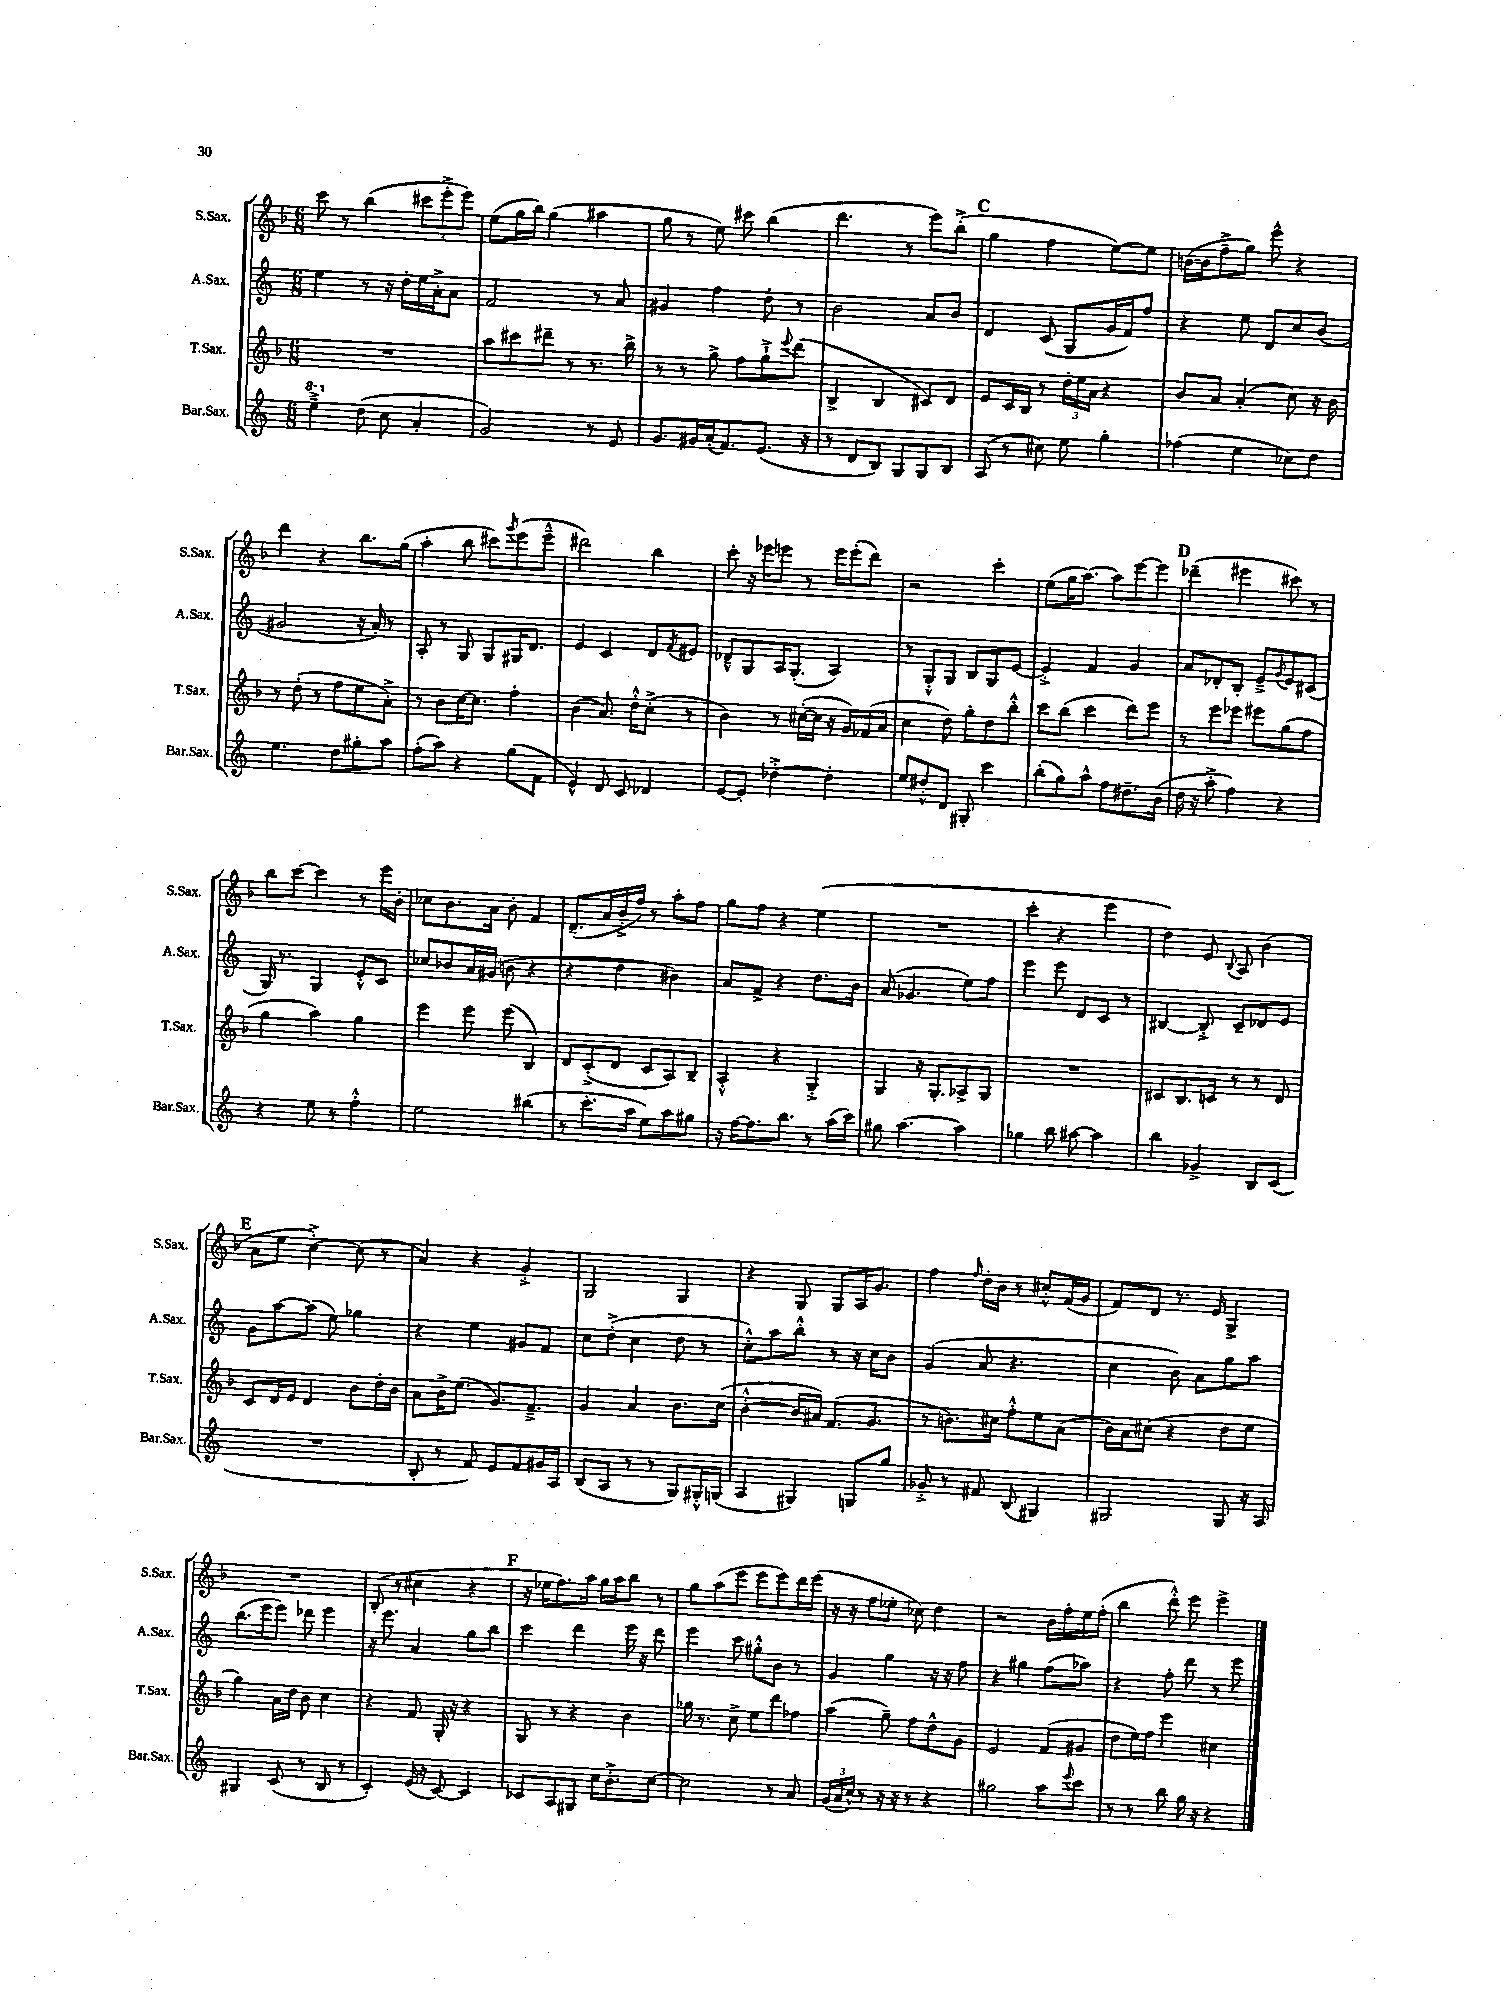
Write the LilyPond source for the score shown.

<<
\new StaffGroup <<
\new Staff = "s0" \with { instrumentName = "S.Sax." shortInstrumentName = "S.Sax." } {
    \clef treble \key f \major \numericTimeSignature \time 6/8
    c'''8 r8 bes''4( \tuplet 3/2 { cis'''8 e'''8-.-> e'''8) } |
    e''8( g''16 bes''16) g''4( ais''4 |
    g''8 r8 e''8) cis'''8 bes''4( |
    d'''4. r8 e'''8) bes''8-.->( |
    \mark \markup { \bold "C" } g''4 f''4 e''8~) e''8 |
    b'16~( b'16 f''8---> g''8) e'''8-^ r4 |
    d'''4 r4 bes''8. g''16( |
    a''4-. bes''8 cis'''8) \acciaccatura { g'''8 } e'''8( e'''8---^ |
    dis'''2) bes''4 |
    c'''8-. r16 ees'''16 e'''8 r8 e'''16 e'''16-.( d'''8) |
    r2 c'''4-. |
    e''8( g''16 a''8.~) a''8 e'''8~ e'''8 |
    \mark \markup { \bold "D" } des'''4--( eis'''4 cis'''8) r8 |
    bes''8 c'''8~ c'''4 r8 e'''16 bes'16-. |
    ces''8 bes'8. a'16 bes'8-. f'4 |
    d'8.--( a'16 bes'16-.-> f''16) r8 a''8-. f''8 |
    g''8 f''8 r4 e''4( |
    R2. |
    c'''4-. r4 e'''4 |
    d''4) e'8 \appoggiatura { bes8 } a8 bes'4( |
    \mark \markup { \bold "E" } a'8 e''8 c''4~-.->) c''8( r8 |
    a'4) r4 g'4-.-> |
    g2 g4 |
    r4 g8 g8 a16 g'8. |
    f''4 \grace { f''16 } d''16-. bes'16 r8 cis''8-.-^ f'16( g'16 |
    f'8) d'8 r8. e'16 g4-> |
    R2. |
    bes8-.( r8 cis''4 r4 |
    \mark \markup { \bold "F" } r16 ees''16 f''8.) a''16 g''16 a''16 bes''8 r8 |
    g''8 a''8( e'''8 e'''8 e'''8) d'''16 e'''16( |
    r16 r16 f''8 ees''8-. ces''8) d''4 |
    r2 bes'16 f''16-. e''16 f''16-.( |
    bes''4 d'''8-.-^) e'''8 e'''4-> \bar "|." |
}
\new Staff = "s1" \with { instrumentName = "A.Sax." shortInstrumentName = "A.Sax." } {
    \clef treble \key c \major \numericTimeSignature \time 6/8
    e''4 r8 r16 d''16-. e''16 a'16-.-> a'8 |
    f'2 r8 a'8 |
    gis'4 f''4 d''8-. r8 |
    b'2 a'8 b'8 |
    \mark \markup { \bold "C" } d'4 c'8( g8 g'16 f'16) f''8 |
    r4 e''8 d'8 c''8 b'8( |
    gis'2 r16 a'16-.) r8 |
    a8-. r8 g8 g8 gis16 d'8. |
    e'4 c'4 d'8 \acciaccatura { f'8 } eis'8 |
    des'8---^ g8 a16 g8.-.( a4) |
    r8 g8-.-^ g8 b8 g8 e'8~ |
    e'4-.-> f'4 g'4 |
    \mark \markup { \bold "D" } a'8 des'8-. b8-. e'8---> \acciaccatura { g'8 } e'8 cis'8( |
    g16) r8. g4 e'8-.-^ c'8 |
    ces''8 bes'8 a'16 gis'16( b'8 r4 |
    r4 d''4 bis'4) |
    a'8 f'8-> r4 d''8. b'16 |
    a'8( ges'4. e''8) f''8 |
    e'''4 e'''8 d'8 c'8 r8 |
    bis4~ bis8-.-> c'8-- des'8 e'8 |
    \mark \markup { \bold "E" } g'8 a''8~ a''8( e''8) ges''4 |
    r4 e''4 gis'8 f'8 |
    c''8 d''8-.->( c''4 d''8 r8 |
    c''8-.-^) a''8 b''8-.-^ r8 r16 c''16 b'8 |
    g'4( a'8 r4. |
    c''4 b'8) a'8 g''8 a''8 |
    b''8.( e'''16 e'''8) des'''8 e'''4 |
    r16 e'''8. a'4 g''8 b''8 |
    \mark \markup { \bold "F" } c'''4 d'''4 e'''16 r16 d'''8 |
    e'''4 c'''8 gis''8-.-^ b'8 r8 |
    g'4 g''4 r16 r16 f''8 |
    r4 gis''4 f''8( aes''8) |
    r4 f''8-. d'''8 r8 e'''8 \bar "|." |
}
\new Staff = "s2" \with { instrumentName = "T.Sax." shortInstrumentName = "T.Sax." } {
    \clef treble \key f \major \numericTimeSignature \time 6/8
    R2. |
    a''8 cis'''8 dis'''8-- r8 r8. bes''16-> |
    r8 r8 g''8-> f''8 g''8-!-> \appoggiatura { e'''8 } d'''8( |
    bes4-> bes4 cis'8) d'8 |
    \mark \markup { \bold "C" } e'8 c'16 bes16 r8 \tuplet 3/2 { d''16-. e''16 a'16 } r4 |
    bes'8 a'8 a'4-.( c''8) r16 bes'16 |
    r8 d''8-.( r8 f''8 e''8 a'8-.->) |
    r8 bes'8 c''16~ c''8. f''4-. |
    bes'4( a'8.) d''16-.-^ c''8-.->( r8 |
    bes'4) r8 cis''16~-.( cis''16 r16 g'16) fes'16( a'16 |
    c''4 d''8) g''8-. d''8 bes''8-.-^ |
    c'''8 bes''8( c'''4 d'''8) e'''8 |
    \mark \markup { \bold "D" } r8 e'''8 ees'''8 eis'''8 g''8( f''8 |
    g''4 a''4) g''4 |
    e'''4 e'''8 e'''8( bes4) |
    d'8 c'8-.->( d'8 c'8 a8) bes8-- |
    a4-.-^ r4 g4-.-> |
    g4 r16 g8.-. aes8-> g8 |
    R2. |
    cis'8 bes8. c'16 r8 r8 d'8 |
    \mark \markup { \bold "E" } c'8 d'16 e'16 d'4 bes'8 d''16-. bes'16 |
    a'8 bes'16-> e''8.( g'8.) f'8.---> |
    g'4 a'4 bes'8. c''16( |
    bes'4~-.-^ bes'16 ais'16) f'8.( g'8. |
    r8 b'8.) cis''16 f''8-.-^ e''8 a'8( |
    bes'16) a'16 cis''8( r4 d''8 e''8 |
    g''4) a'16 d''16 bes'8 c''4 |
    r4 f'8 g16-. r16 r4 |
    \mark \markup { \bold "F" } g8 r8 r4 bes'4 |
    ges''16 r8. c''8-> e''8 d'''8 fes''8 |
    a''4( g''8--) f''8 d''8-^ g'8 |
    e'2 f'8( gis'8 |
    d''8 e''16) f''16 e'''4 cis''4 \bar "|." |
}
\new Staff = "s3" \with { instrumentName = "Bar.Sax." shortInstrumentName = "Bar.Sax." } {
    \clef treble \key c \major \numericTimeSignature \time 6/8
    \ottava #1 e'''4---> \ottava #0 d''8( c''8 a'4-. |
    g'2) r8 e'8 |
    g'8. gis'16 a'16-.( f'8.) e'8.( r16 |
    r8 d'8 b8) g8 g8 b8 |
    \mark \markup { \bold "C" } a8( r8 cis''8) e''8 g''4-. |
    fes''4( e''4 ces''8) d''8 |
    e''4. d''8 gis''8-. a''8 |
    f''8-.( a''8) r4 g''8( f'8 |
    e'4-^) d'8 c'8 des'4 |
    e'8~ e'8-. des''4~-.-> des''4-. |
    e''8 dis''8-.-^ d'8 gis8-. c'''4 |
    b''8-.( g''8) a''8-^ f''8 dis''8.-- b'16( |
    \mark \markup { \bold "D" } d''16 r16 a''8-.-> f''4) r4 |
    r4 e''8 r8 f''4-.-^ |
    e''2 bis''4( |
    r8 c'''8.-. a''16 e''8) a''8 gis''8 |
    r16 f''16~ f''8. b''8. r8 a''16( c'''16) |
    gis''8 a''4.~ a''4 |
    ges''4 b''8 ais''8~ ais''4 |
    b''4 ges'4-> b8 c'8( |
    \mark \markup { \bold "E" } R2. |
    b8-. r8 f'8) e'8 f'8 gis'16 a16 |
    b8( a8 r8 r8 g8) gis16-.-^ g16( |
    a4 gis4) g8 g''8 |
    ges'8-.-> r8 fis'8 b8( gis4) |
    gis2 gis8 r16 a16 |
    gis4 c'8( r8 b8 r8 |
    c'4-.) e'16( r16 c'8~) c'4 |
    \mark \markup { \bold "F" } ces'8 a8 gis8 c''16 b'8.-.-> c''8~ |
    c''2 r8 a'8 |
    \tuplet 3/2 { g'16( a'16 c''16-^) } r8 r16 r16 r8 r4 |
    gis''2 a''8 \appoggiatura { e'''8 } c'''8 |
    r8 r8 b''8 g''16 r16 r4 \bar "|." |
}
>>
>>
\layout { \context { \Score \remove "Bar_number_engraver" } }
